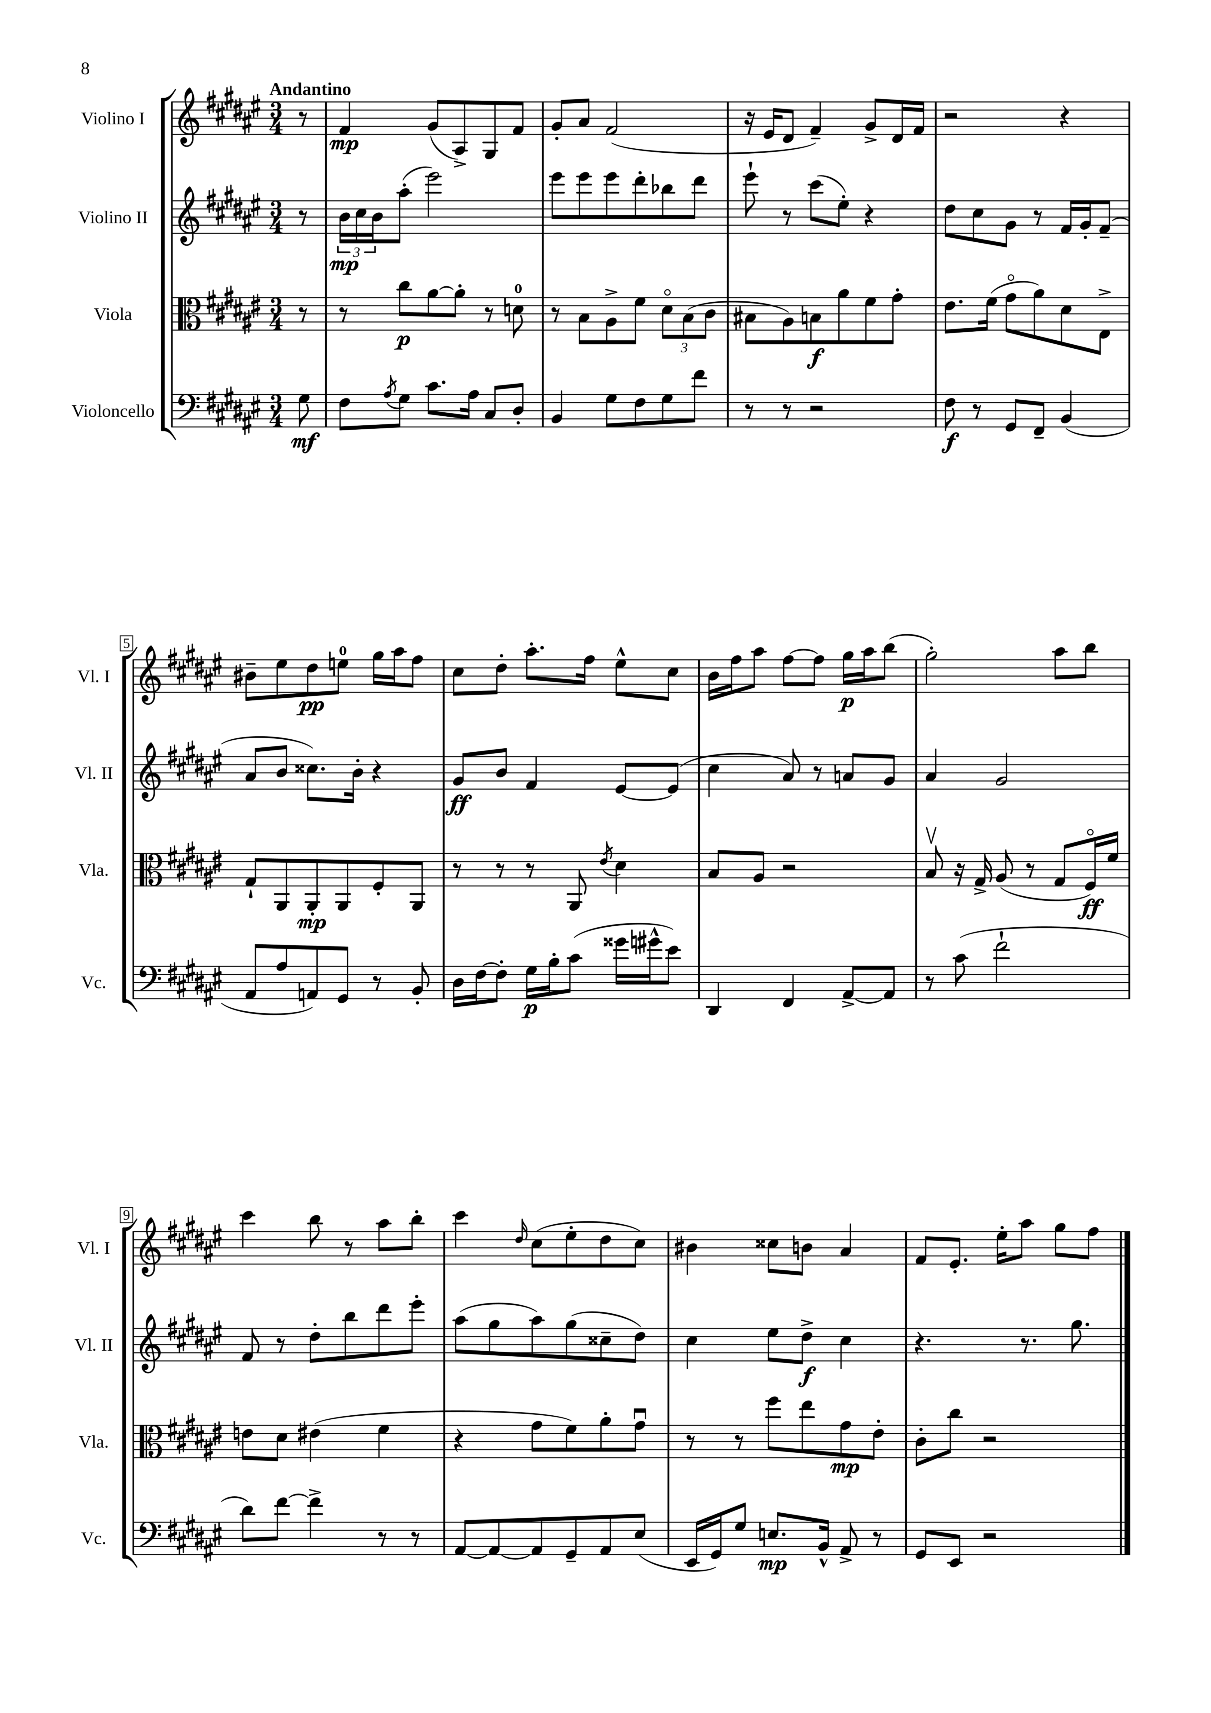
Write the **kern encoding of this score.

**kern	**kern	**kern	**kern
*staff4	*staff3	*staff2	*staff1
*clefF4	*clefC3	*clefG2	*clefG2
*k[f#c#g#d#a#e#]	*k[f#c#g#d#a#e#]	*k[f#c#g#d#a#e#]	*k[f#c#g#d#a#e#]
*M3/4	*M3/4	*M3/4	*M3/4
8G#	8r	8r	8r
=	=	=	=
8F#	8r	24b	4f#
.	.	24cc#	.
.	.	24b	.
8qA#	.	.	.
8G#	8cc#	(8aa#'	.
8.c#	[8a#	2eee#)	(8g#
.	8a#']	.	8A#^)
16A#	.	.	.
8C#	8r	.	8G#
8D#'	8d	.	8f#
=	=	=	=
4BB	8r	8eee#	8g#'
.	8B	8eee#	8a#
8G#	8A#^	8eee#	(2f#
8F#	8f#	8ddd#'	.
8G#	12d#o	8bb-	.
.	(12B	.	.
8f#	.	8ddd#	.
.	12c#	.	.
=	=	=	=
8r	8B#	8eee#`	16r
.	.	.	16e#
8r	8A#)	8r	8d#
2r	8B	(8ccc#	4f#~)
.	8a#	8ee#')	.
.	8f#	4r	8g#^
.	8g#'	.	16d#
.	.	.	16f#
=	=	=	=
8F#	8.e#	8dd#	2r
8r	.	8cc#	.
.	(16f#	.	.
8GG#	8g#o	8g#	.
8FF#~	8a#)	8r	.
(4BB	8d#	16f#	4r
.	.	16g#'	.
.	8E#^	(8f#~	.
=	=	=	=
8AA#	8G#`	8a#	8b#~
8A#	8AA#	8b	8ee#
8AA)	8AA#'	8.cc##)	8dd#
8GG#	8AA#	.	8ee
.	.	16b'	.
8r	8F#'	4r	16gg#
.	.	.	16aa#
8BB'	8AA#	.	8ff#
=	=	=	=
16D#	8r	8g#	8cc#
[16F#	.	.	.
8F#']	8r	8b	8dd#'
16G#	8r	4f#	8.aa#'
16B'	.	.	.
(8c#	8AA#	.	.
.	.	.	16ff#
.	8qe#	.	.
16g##	4d#	[8e#	8ee#^^
16g#^^	.	.	.
8e#)	.	(8e#]	8cc#
=	=	=	=
4DD#	8B	4cc#	16b
.	.	.	16ff#
.	8A#	.	8aa#
4FF#	2r	8a#)	[8ff#
.	.	8r	8ff#]
[8AA#^	.	8a	16gg#
.	.	.	16aa#
8AA#]	.	8g#	(8bb
=	=	=	=
8r	8Bv	4a#	2gg#')
(8c#	16r	.	.
.	16G#^	.	.
2f#`	(8A#	2g#	.
.	8r	.	.
.	8G#	.	8aa#
.	16F#o)	.	8bb
.	16f#	.	.
=	=	=	=
8d#)	8e	8f#	4ccc#
[8f#	8d#	8r	.
4f#^]	(4e#	8dd#'	8bb
.	.	8bb	8r
8r	4f#	8ddd#	8aa#
8r	.	8eee#'	8bb'
=	=	=	=
[8AA#	4r	(8aa#	4ccc#
8AA#_	.	8gg#	.
.	.	.	16qqdd#
8AA#]	8g#	8aa#)	(8cc#
8GG#~	8f#)	(8gg#	8ee#'
8AA#	8a#'	8cc##~	8dd#
(8E#	8g#u	8dd#)	8cc#)
=	=	=	=
16EE#	8r	4cc#	4b#
16GG#)	.	.	.
8G#	8r	.	.
8.E	8ff#	8ee#	8cc##
.	8ee#	8dd#^	8b
16BB^^	.	.	.
8AA#^	8g#	4cc#	4a#
8r	8e#'	.	.
=	=	=	=
8GG#	8c#'	4.r	8f#
8EE#	8cc#	.	8.e#'
2r	2r	.	.
.	.	.	16ee#'
.	.	8.r	8aa#
.	.	.	8gg#
.	.	8.gg#	.
.	.	.	8ff#
==	==	==	==
*-	*-	*-	*-
